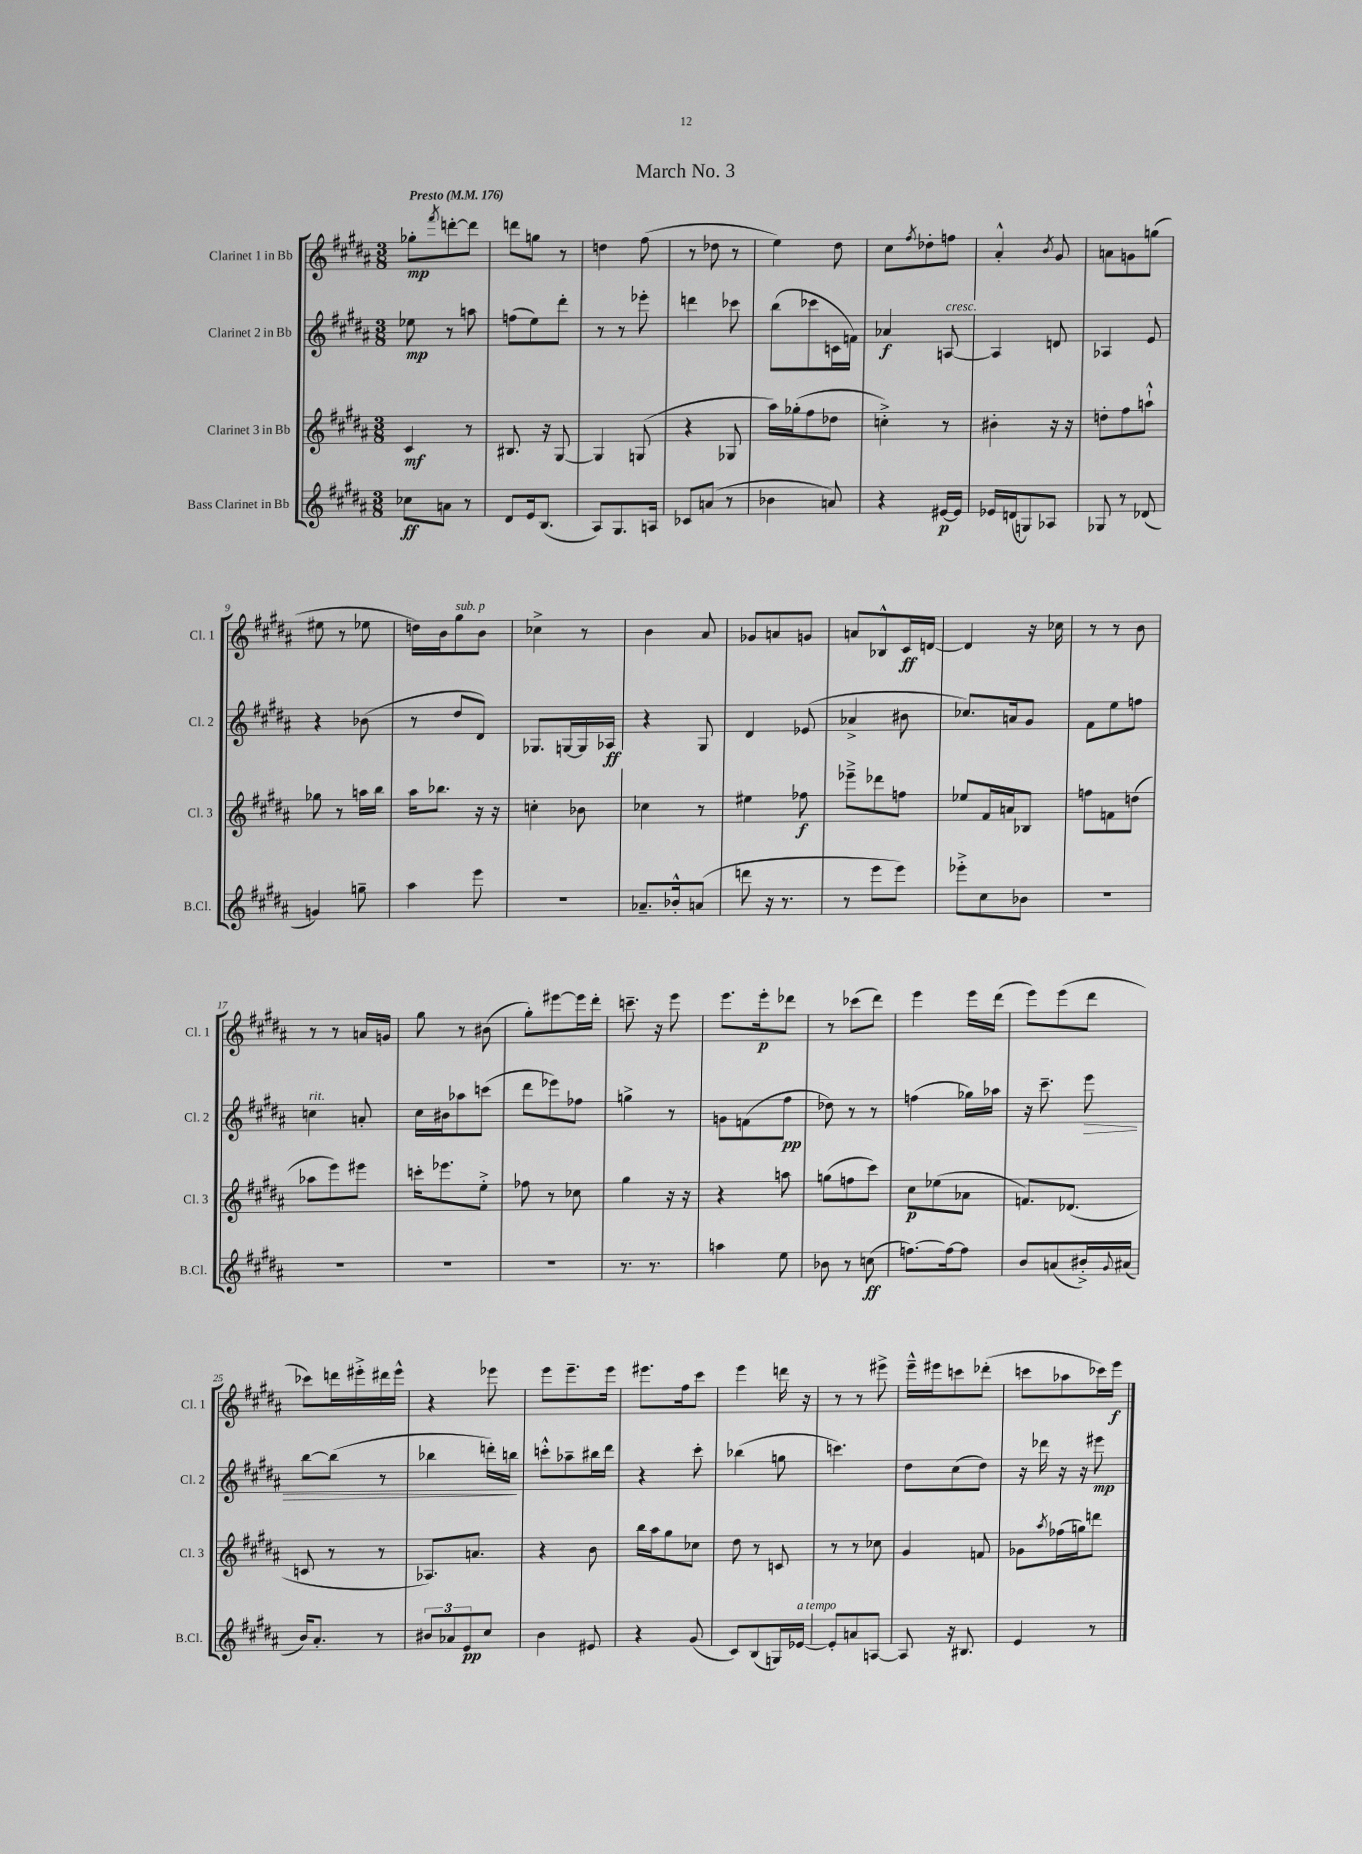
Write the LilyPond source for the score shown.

\header { title = "March No. 3" }
<<
\new StaffGroup <<
\new Staff = "s0" \with { instrumentName = "Clarinet 1 in Bb" shortInstrumentName = "Cl. 1" } {
    \clef treble \key b \major \numericTimeSignature \time 3/8 \tempo "Presto" 4 = 176
    ges''8-.\mp \acciaccatura { fis'''8 } d'''8~-. d'''8 |
    d'''8 g''8 r8 |
    d''4 fis''8( |
    r8 des''8 r8 |
    e''4) dis''8 |
    cis''8 \acciaccatura { fis''8 } des''8-. f''8 |
    ais'4-.-^ \acciaccatura { b'8 } gis'8 |
    a'8 g'8 g''8( |
    eis''8 r8 ees''8 |
    d''16) b'16 gis''8^\markup { \italic "sub. p" } b'8 |
    ces''4-> r8 |
    b'4 ais'8 |
    ges'8 a'8 g'8 |
    a'8 bes8-^ cis'16\ff d'16~ |
    d'4 r16 ces''16 |
    r8 r8 b'8 |
    r8 r8 a'16 g'16 |
    gis''8 r8 bis'8( |
    gis''8-.) eis'''8~ eis'''16 dis'''16-. |
    c'''8.-- r16 e'''8 |
    e'''8. e'''16-.\p des'''8 |
    r8 ces'''8( dis'''8) |
    e'''4 e'''16 dis'''16( |
    e'''8) e'''8( dis'''8 |
    ces'''8) d'''16 eis'''16-.-> dis'''16 eis'''16-^ |
    r4 ees'''8 |
    e'''8 e'''8.-- e'''16 |
    eis'''8. fis''16 cis'''8 |
    e'''4 d'''16 r16 |
    r8 r8 eis'''8-> |
    e'''16---^ eis'''16 c'''8 des'''8-.( |
    c'''8 aes''8 ces'''16) e'''16\f \bar "|." |
}
\new Staff = "s1" \with { instrumentName = "Clarinet 2 in Bb" shortInstrumentName = "Cl. 2" } {
    \clef treble \key b \major \numericTimeSignature \time 3/8
    ees''8\mp r8 a''8 |
    f''8( e''8) dis'''8-. |
    r8 r8 ees'''8-. |
    d'''4 ces'''8 |
    b''8( ces'''8 c'16 f'16) |
    aes'4\f a8~^\markup { \italic "cresc." } |
    a4 d'8 |
    aes4 e'8 |
    r4 bes'8( |
    r8 dis''8 dis'8) |
    ges8. g16~ g16 aes16\ff |
    r4 gis8 |
    dis'4 ees'8( |
    aes'4-> bis'8 |
    ces''8.) a'16 gis'8 |
    fis'8 e''8 f''8 |
    c''4^\markup { \italic "rit." } a'8-. |
    cis''16 bis'16 aes''8 c'''8( |
    dis'''8 ees'''8) fes''8 |
    g''4-> r8 |
    g'8 f'8( fis''8\pp |
    des''8) r8 r8 |
    f''4( ges''16) aes''16 |
    r16 cis'''8.-- e'''8\> |
    b''8~ b''8( r8 |
    bes''4 d'''16-.) b''16\! |
    c'''8-.-^ aes''8-- bis''16 dis'''16 |
    r4 cis'''8-. |
    bes''4( g''8 |
    c'''4.) |
    dis''8 cis''8( dis''8) |
    r16 des'''16 r16 r16 eis'''8\mp \bar "|." |
}
\new Staff = "s2" \with { instrumentName = "Clarinet 3 in Bb" shortInstrumentName = "Cl. 3" } {
    \clef treble \key b \major \numericTimeSignature \time 3/8
    cis'4\mf r8 |
    bis8. r16 gis8~ |
    gis4 g8( |
    r4 ges8 |
    ais''16) ges''16-.( fis''8 des''8 |
    c''4-.->) r8 |
    bis'4-. r16 r16 |
    d''8-. fis''8 a''8-!-^ |
    ges''8 r8 a''16 b''16 |
    ais''16 bes''8. r16 r16 |
    c''4-. bes'8 |
    ces''4 r8 |
    eis''4 fes''8\f |
    ees'''8---> des'''8 f''8 |
    ees''8 fis'16 a'16 bes8 |
    f''8 f'8 d''8( |
    aes''8 e'''8) eis'''8 |
    c'''16-. ees'''8. e''8-.-> |
    fes''8 r8 ces''8 |
    gis''4 r16 r16 |
    r4 a''8 |
    g''8( f''8 cis'''8) |
    cis''8\p ees''8( aes'8 |
    f'8.) des'8.( |
    c'8 r8 r8 |
    aes8.) a'8. |
    r4 b'8 |
    b''16 ais''16 gis''8 ces''8 |
    dis''8 r8 c'8 |
    r8 r8 ces''8 |
    gis'4 f'8 |
    ges'8 \acciaccatura { ais''8 } fes''16( g''16) d'''8 \bar "|." |
}
\new Staff = "s3" \with { instrumentName = "Bass Clarinet in Bb" shortInstrumentName = "B.Cl." } {
    \clef treble \key b \major \numericTimeSignature \time 3/8
    ces''8\ff a'8 r8 |
    dis'8 e'16 b8.( |
    ais8) gis8. a16 |
    ces'8 a'8( r8 |
    bes'4 a'8) |
    r4 eis'16~\p eis'16 |
    ees'16 d'16( g8) aes8 |
    ges8 r8 des'8( |
    g'4) g''8-- |
    ais''4 e'''8 |
    R4. |
    aes'8.-- bes'16-.-^ a'8( |
    d'''8 r16 r8. |
    r8 e'''8 e'''8) |
    ees'''8-.-> cis''8 bes'8 |
    R4. |
    R4. |
    R4. |
    R4. |
    r8. r8. |
    a''4 e''8 |
    bes'8 r8 c''8\ff( |
    f''8.~) f''16~ f''8 |
    b'8 a'8( bis'16-.->) \appoggiatura { gis'8 } ais'16( |
    b'16) ais'8.-. r8 |
    \tuplet 3/2 { bis'8 aes'8 e'8\pp } cis''8 |
    b'4 eis'8 |
    r4 gis'8( |
    cis'8) b8( g16) ees'16~^\markup { \italic "a tempo" } |
    ees'8-. a'8 a8~ |
    a8 r16 bis8. |
    e'4 r8 \bar "|." |
}
>>
>>
